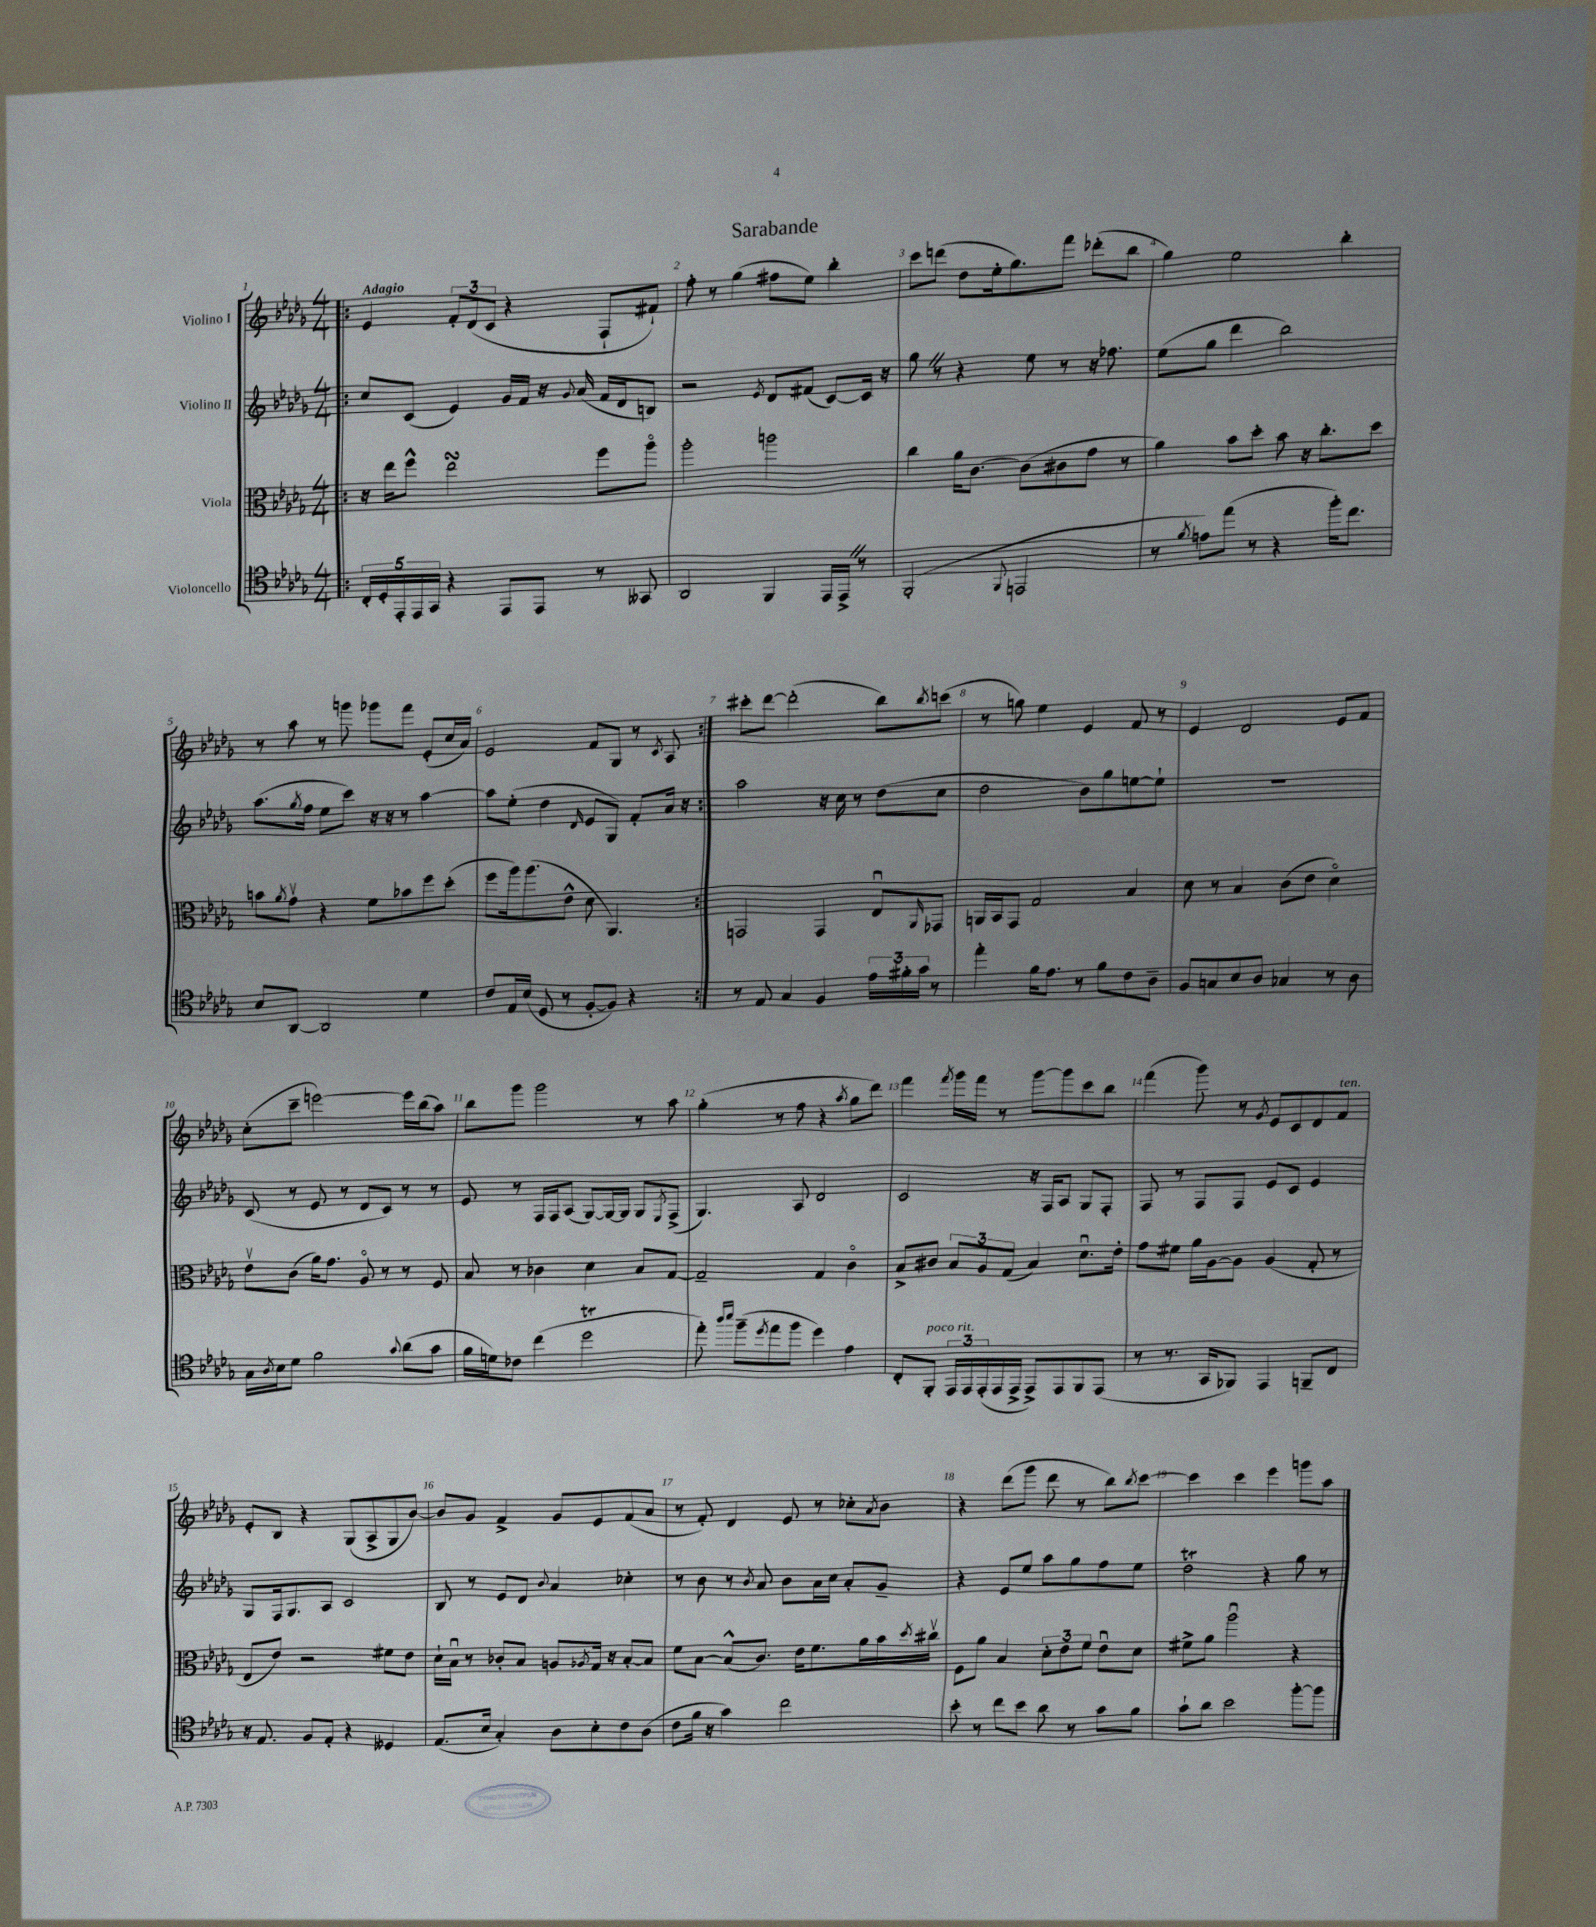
\header { title = "Sarabande" }
<<
\new StaffGroup <<
\new Staff = "s0" \with { instrumentName = "Violino I" } {
    \clef treble \key des \major \numericTimeSignature \time 4/4 \tempo "Adagio"
    \repeat volta 2 { \bar ".|:" ees'4 \tuplet 3/2 { f'8-. des'8( c'8 } r4 f8-! fis'8-!) |
    f''8-. r8 ges''4( fis''8 ees''8) bes''4-. |
    c'''8 d'''8( des''8 ees''16-. ges''8.) f'''8 des'''8-.( bes''8 |
    ges''4) ees''2 bes''4-. |
    r8 aes''8 r8 g'''8 ges'''8 f'''8 ees'8-.( c''16 aes'16) |
    ees'2 f'8 ges8 r8 \acciaccatura { c'8 } aes8 | }
    cis'''8-. des'''8~ des'''2-.( bes''8) \acciaccatura { bes''8 } c'''8( |
    r8 g''8) ees''4 ees'4 f'8 r8 |
    ees'4 des'2 ees'8 f'8 |
    c''8-.( c'''8-- e'''2~) e'''16 bes''16( aes''8) |
    bes''8 ges'''8 ges'''2 r8 aes''8 |
    ges''4-.( r8 f''8 r4 \acciaccatura { aes''8 } ges''8 des'''8) |
    f'''4 \acciaccatura { f'''8 } ges'''16 f'''16 r8 ges'''8~ ges'''8 c'''8 bes''8 |
    f'''4( ges'''8) r8 \acciaccatura { ges'8 } ees'8 c'8 des'8 f'8^\markup { \italic "ten." } |
    ees'8-. bes8 r4 ges8( aes8-> ges8 bes'8~) |
    bes'8 ges'8 f'4-> ges'8 ees'8 f'8( aes'8 |
    r8 f'8-.) des'4 ees'8 r8 ces''8-. \acciaccatura { aes'8 } bes'8 |
    r4 des'''8( ges'''8 des'''8 r8 bes''8) \acciaccatura { bes''8 } c'''8~ |
    c'''4 c'''4 ees'''4 g'''8 aes''8 \bar "|." |
}
\new Staff = "s1" \with { instrumentName = "Violino II" } {
    \clef treble \key des \major \numericTimeSignature \time 4/4
    \repeat volta 2 { \bar ".|:" c''8 c'8( ees'4) ges'16 f'16 r16 \appoggiatura { ges'8 } aes'16( f'16 des'16 b8) |
    r2 \acciaccatura { ees'8 } des'8 fis'8( c'8~) c'16 r16 |
    ges''8 \once \override BreathingSign.text = \markup { \musicglyph "scripts.caesura.straight" } \breathe r8 r4 ees''8 r8 r16 fes''8. |
    ees''8( ges''8 des'''4 bes''2) |
    aes''8.( \acciaccatura { ges''8 } f''16 ees''8 c'''8) r16 r16 r8 aes''4~ |
    aes''8 ees''8-.( des''4 \grace { des'16 } ees'8 ges8) f'8-. aes'16 r16 | }
    aes''2 r16 c''16 r8 des''8( c''8 |
    des''2 bes'8) ges''8 e''8~ e''8-! |
    R1 |
    c'8( r8 ees'8 r8 des'8 c'8) r8 r8 |
    ees'8 r8 f16 f16 aes8( ges8~) ges16~ ges16 ges8 \acciaccatura { ees8 } f8->( |
    ges4.) aes8 des'2 |
    c'2 r16 f16 aes8 ges8 f8-. |
    f8 r8 f8 f8 ees'8 c'8 ees'4 |
    ges8 f16 ges8. aes8 c'2 |
    bes8 r8 ees'8 des'8 \appoggiatura { bes'8 } aes'4 ces''4-. |
    r8 bes'8 r8 \acciaccatura { bes'8 } aes'8 bes'8 aes'16 c''16 aes'8-. ges'8-- |
    r4 ees'8 ees''8 aes''8 ges''8 f''8 ees''8 |
    des''2\trill r4 ges''8 r8 \bar "|." |
}
\new Staff = "s2" \with { instrumentName = "Viola" } {
    \clef alto \key des \major \numericTimeSignature \time 4/4
    \repeat volta 2 { \bar ".|:" r16 ees''16 f''8-^ ees''2\turn f''8 aes''8\flageolet |
    aes''2-. a''2 |
    c''4 aes'16 c'8.~ c'8( cis'8 ges'8 r8 |
    aes'4) bes'8 des''8-. bes'8 r16 c''8.-. des''8 |
    b'8 \acciaccatura { aes'8 } ges'8\upbow r4 f'8 bes'8 f''8 des''8-.( |
    f''8 aes''16) aes''8.( ees'8-^ des'8 aes,4.) | }
    g,2 g,4 ees8\downbow \grace { aes,16 } ges,8 |
    a,16 bes,16 ges,8 ges2 bes4 |
    des'8 r8 bes4 c'8( ees'8 des'4\flageolet) |
    ees'8\upbow c'8( aes'16) ges'8. aes8\flageolet r8 r8 f8 |
    bes8 r8 ces'4 des'4 bes8 ges8~ |
    ges2-- ges4 c'4\flageolet |
    bes8-> cis'8 \tuplet 3/2 { bes8 aes8 ges8( } bes4) des'8.\downbow ees'16-. |
    ges'8 fis'8 aes'16 aes16~ aes8 aes4( ges8-. r8 |
    ees8 ees'8) r2 fis'8 ees'8 |
    des'16-! bes16\downbow r8 ces'8-. bes8 a8 \acciaccatura { aes8 } ges16 r16 bes8~-. bes8 |
    f'8 bes8~ bes8-^( c'8.) ees'16 f'8. aes'16 bes'16 \acciaccatura { des''8 } cis''16\upbow |
    f8 aes'8 bes4 \tuplet 3/2 { des'8-. ees'8 f'8 } ees'8\downbow des'8 |
    fis'8-> aes'8 aes''2\downbow r4 \bar "|." |
}
\new Staff = "s3" \with { instrumentName = "Violoncello" } {
    \clef tenor \key des \major \numericTimeSignature \time 4/4
    \repeat volta 2 { \bar ".|:" \tuplet 5/4 { c16-. des16-. ees,16-. ees,16 ges,16 } r4 ees,8 ees,8 r8 geses,8 |
    aes,2 f,4 ees,16 ees,16-> \once \override BreathingSign.text = \markup { \musicglyph "scripts.caesura.straight" } \breathe r8 |
    f,2-.( \appoggiatura { f,8 } e,2 |
    r8 \acciaccatura { f'8 } e'8) ees''8( r8 r4 f''16-.) c''8. |
    bes8 aes,8~ aes,2 des'4 |
    c'8 ees16 bes16( des8 r8 f8~-. f8) r4 | }
    r8 ees8 ges4 f4 \tuplet 3/2 { ees'16 fis'16-. ges'16 } r8 |
    ees''4-. f'16 ees'8. r8 f'8 c'8 aes8-- |
    f8 g8 bes8 aes8 ges4 r8 aes8 |
    ges16 \acciaccatura { aes8 } bes16 des'8 f'2 \appoggiatura { ges'8 } aes'8( ges'8 |
    f'16 d'16) ces'8 c''4( des''2\trill |
    ees''8-.) \grace { aes''16 bes''16 } f''8--( \acciaccatura { des''8 } ees''8 f''8 des''4) ees'4 |
    c8-. f,8-.^\markup { \italic "poco rit." } \tuplet 3/2 { ees,16 ees,16 ees,16-.( } ees,16 ees,16-> ees,8->) ees,8 f,8 ees,8( |
    r8 r8. ges,16 fes,8) ees,4 f,8-- c8 |
    r16 ees8. f8 ees8-. r4 deses4 |
    ees8.( bes16 ges4-.) aes8 bes8-. c'8 aes8( |
    c'8 f'16 r16 ges'4) c''2 |
    bes'8-. r8 c''8 bes'8 aes'8 r8 ges'8 f'8 |
    ges'8-! aes'8 bes'2 f''8~-. f''8 \bar "|." |
}
>>
>>
\layout { \context { \Score \override BarNumber.break-visibility = ##(#f #t #t) barNumberVisibility = #all-bar-numbers-visible } }
